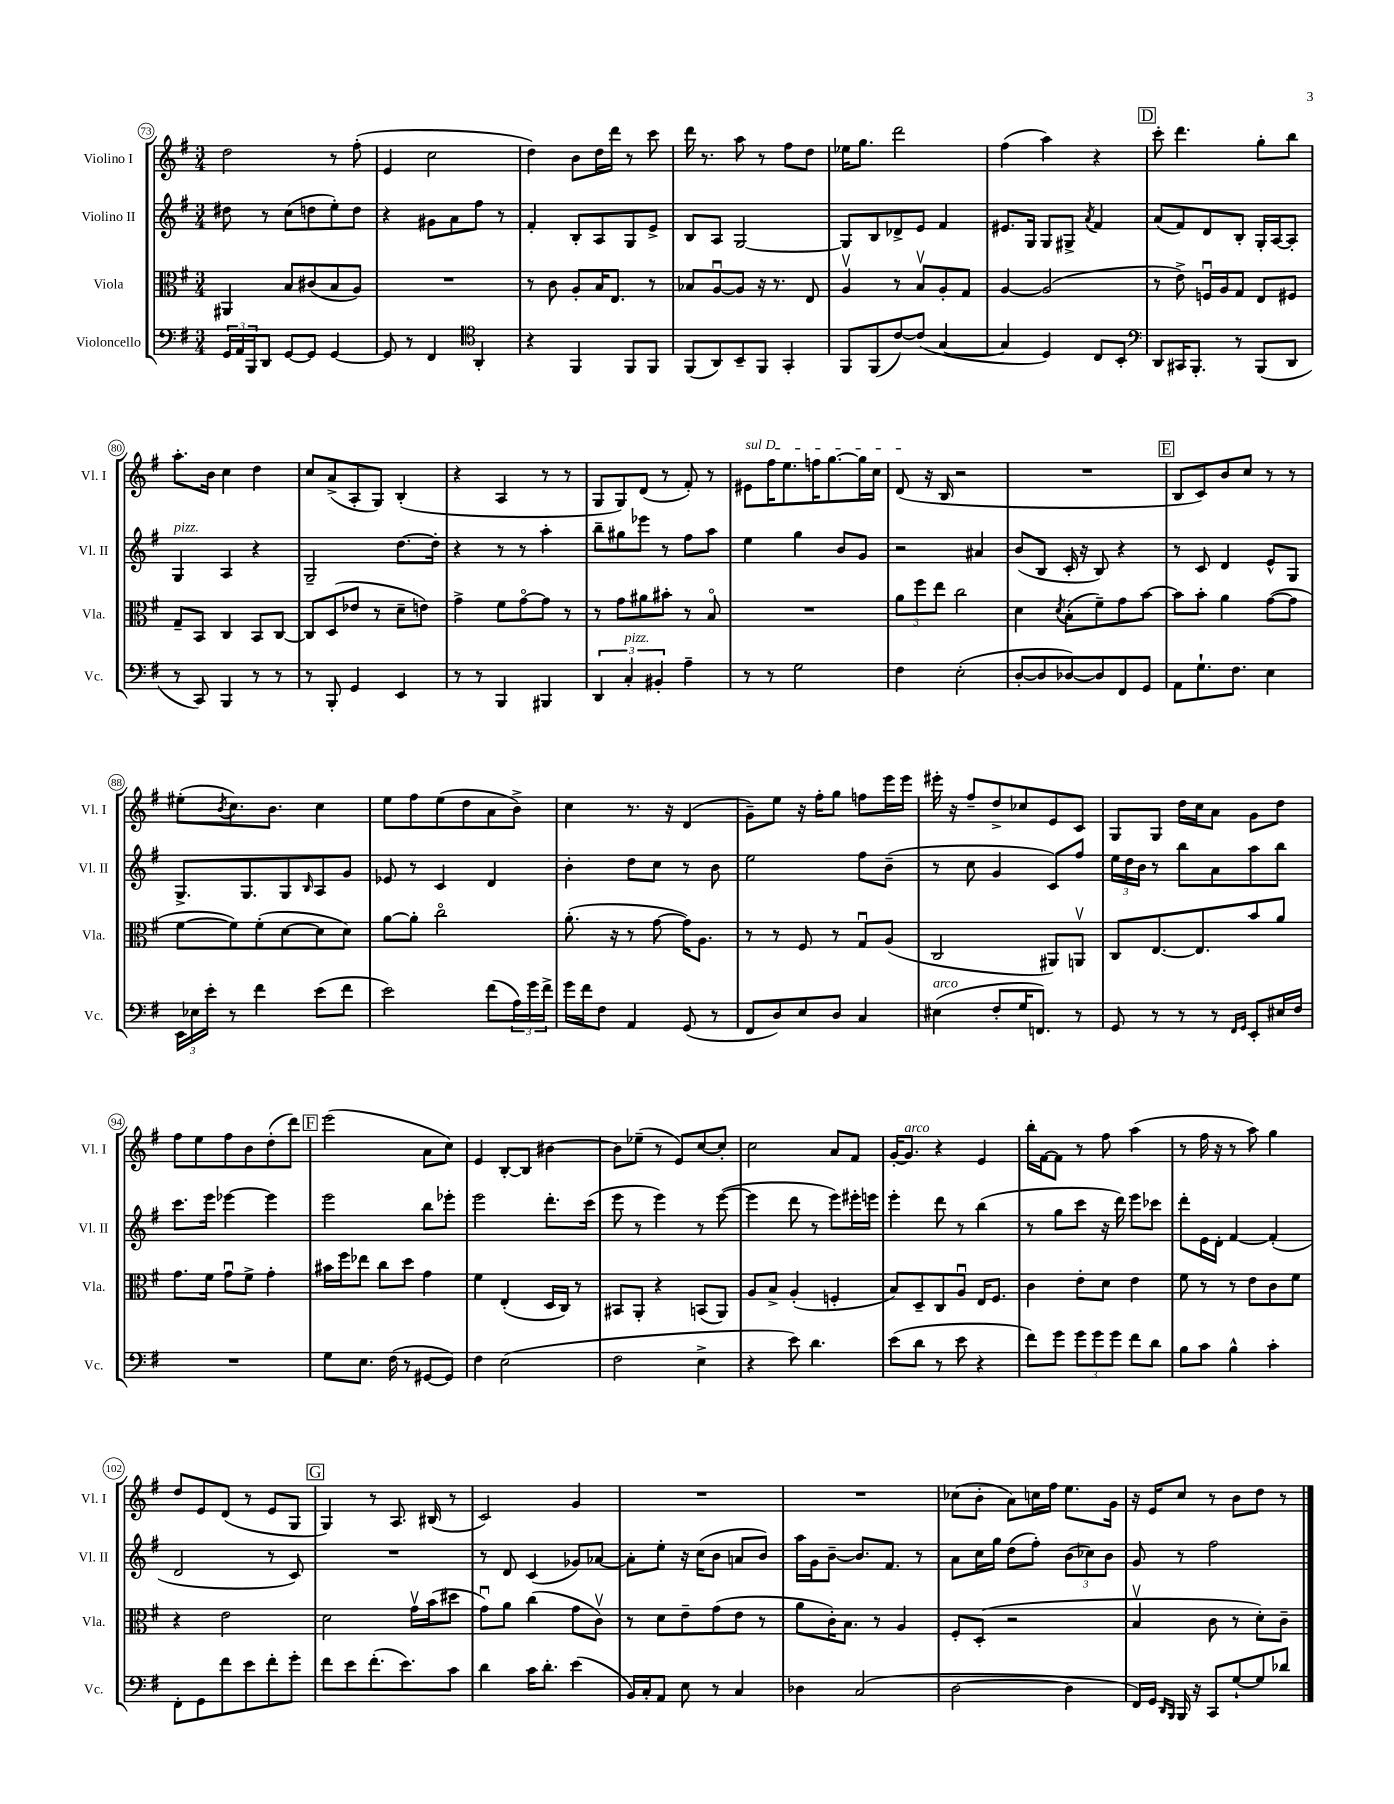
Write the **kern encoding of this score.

**kern	**kern	**kern	**kern
*staff4	*staff3	*staff2	*staff1
*clefF4	*clefC3	*clefG2	*clefG2
*k[f#]	*k[f#]	*k[f#]	*k[f#]
*M3/4	*M3/4	*M3/4	*M3/4
24GG	4AA#	8dd#	2dd
24AA	.	.	.
24BBB	.	.	.
8DD	.	8r	.
[8GG	8B	(8cc	.
8GG]	(8c#	8dd	.
[4GG	8B	8ee')	8r
.	8A)	8dd	(8ff#'
=	=	=	=
8GG]	2.r	4r	4e
8r	.	.	.
4FF#	.	8g#	2cc
.	.	8a	.
*clefC4	*	*	*
4AA'	.	8ff#	.
.	.	8r	.
=	=	=	=
4r	8r	4f#'	4dd)
.	8c	.	.
4FF#	8A'	8B'	8b
.	16B	8A	16dd
.	8.E	.	16ddd
8FF#	.	8G	8r
8FF#	8r	8e^	8ccc
=	=	=	=
(8FF#	8B-	8B	16ddd
.	.	.	8.r
8AA)	[8Au	8A	.
8BB~	8A]	[2G	8aa
8FF#	16r	.	8r
.	8.r	.	.
4GG'	.	.	8ff#
.	8E	.	8dd
=	=	=	=
8FF#	4Av	8G]	16ee-
.	.	.	8.gg
(8FF#	.	8B	.
[8c)	8r	8d-^	2ddd
(8c]	8Bv	8e	.
[4G	8A'	4f#	.
.	8G	.	.
=	=	=	=
4G]	[4A	8.e#	(4ff#
.	.	16G	.
4D)	(2A]	8G	4aa)
.	.	8G#^	.
.	.	8qa	.
8C	.	4f#	4r
8BB'	.	.	.
=	=	=	=
*clefF4	*	*	*
8DD	8r	(8a	8ccc'
16CC#	8e^)	8f#)	4.ddd
8.BBB'	.	.	.
.	16Fu	8d	.
.	16A	.	.
8r	8G	8B'	.
(8BBB	8E	16G'	8gg'
.	.	[16A	.
8DD	8F#	8A']	8bb
=	=	=	=
8r	8G~	4G	8.aa'
8CC)	8BB	.	.
.	.	.	16b
4BBB	4C	4A	4cc
8r	8BB	4r	4dd
8r	[8C	.	.
=	=	=	=
8r	8C]	2G~	8cc
8BBB'	(8D	.	(8a^
4GG	8e-	.	8A'
.	8r	.	8G)
4EE	8d~	[8.dd	(4B'
.	8e)	.	.
.	.	16dd']	.
=	=	=	=
8r	4g^	4r	4r
8r	.	.	.
4BBB	8f#	8r	4A
.	[8go	8r	.
4BBB#	8g]	4aa'	8r
.	8r	.	8r
=	=	=	=
6DD	8r	8bb~	8G
.	8g	8gg#	8G)
6C'	.	.	.
.	8a#	8eee-	(8d
6BB#'	.	.	.
.	8b#'	8r	8r
4A~	8r	8ff#	8f#')
.	8Bo	8aa	8r
=	=	=	=
8r	2.r	4ee	8e#
8r	.	.	16ff#
.	.	.	8.ee
2G	.	4gg	.
.	.	.	16ff
.	.	.	[8.gg
.	.	8b	.
.	.	8g	16gg]
.	.	.	16cc
=	=	=	=
4F#	12a	2r	(8d
.	12ff#	.	.
.	.	.	16r
.	12ee	.	.
.	.	.	16B
(2E'	2cc	.	2r
.	.	4a#	.
=	=	=	=
[8D'	4d	(8b	2.r
8D]	.	8B	.
.	8qd	.	.
[8D-)	(8B'	16c'	.
.	.	16r	.
8D-]	8f#~)	8B)	.
8FF#	8g	4r	.
8GG	[8b	.	.
=	=	=	=
8AA	8b]	8r	8B
8.G`	8b'	8c	8c)
.	4a	4d	8b
8.F#	.	.	.
.	.	.	8cc
4E	([8g	8e^^	8r
.	8g]	8G	8r
=	=	=	=
24EE	[8f#	8.G^	(8ee#'
24E-	.	.	.
24e'	.	.	.
.	.	.	8qb
8r	8f#])	.	8.cc)
.	.	8.G	.
4f#	(8f#'	.	.
.	.	.	8.b
.	[8d	8G	.
.	.	16qqB	.
(8e	8d]	8A	4cc
8f#	8d)	8g	.
=	=	=	=
2e)	[8a	8e-	8ee
.	8a']	8r	8ff#
.	2cco	4c	(8ee
.	.	.	8dd
(8f#	.	4d	8a
24A)	.	.	8b^)
24g	.	.	.
24f#^	.	.	.
=	=	=	=
16g	(8.a'	4b'	4cc
16f#	.	.	.
8F#	.	.	.
.	16r	.	.
4AA	8r	8dd	8.r
.	[8g	8cc	.
.	.	.	16r
(8GG	16g])	8r	(4d
.	8.A	.	.
8r	.	8b	.
=	=	=	=
8FF#	8r	2ee	8g~)
8D)	8r	.	8ee
8E	8F#	.	16r
.	.	.	16ff#'
8D	8r	.	8gg
4C	8Gu	8ff#	8ff
.	(8A	(8b~	16eee
.	.	.	16eee
=	=	=	=
(4E#	2C	8r	16eee#'
.	.	.	16r
.	.	8cc	8ff#~
8F#'	.	4g	8dd^
16G	.	.	8cc-
8.FF)	.	.	.
.	8AA#)	8c)	8e
8r	8AAv	8ff#	8c
=	=	=	=
8GG	8C	24ee	8G
.	.	24dd	.
.	.	24b	.
8r	[8.E	8r	8G
8r	.	8bb	16dd
.	8.E]	.	16cc
8r	.	8a	8a
16qqFF#	.	.	.
16qqGG	.	.	.
8EE'	8b	8aa	8g
16E#	8a	8bb	8dd
16F#	.	.	.
=	=	=	=
2.r	8.g	8.ccc	8ff#
.	.	.	8ee
.	16f#	16eee	.
.	8gu	[4eee-	8ff#
.	8f#^	.	8b
.	4g'	4eee-]	(8dd'
.	.	.	8ddd)
=	=	=	=
8G	16b#	2eee	(2eee
.	16ff#	.	.
8.E	8ee-	.	.
.	8cc	.	.
(16F#	.	.	.
8r	8dd	.	.
[8GG#	4g	8bb	8a
8GG#])	.	8eee-'	8cc)
=	=	=	=
4F#	4f#	2eee	4e
(2E	(4E'	.	[8B'
.	.	.	8B]
.	16D	8.ddd'	[4b#
.	16C)	.	.
.	8r	.	.
.	.	(16ccc	.
=	=	=	=
2F#	8BB#	8eee	8b#]
.	8AA'	8r	(8ee-~
.	4r	4eee)	8r
.	.	.	8e)
4E^	(8BB	8r	[8cc
.	8AA)	([8eee	8cc']
=	=	=	=
4r	8A	4eee]	2cc
.	8B^	.	.
8e)	(4A'	8ddd	.
4.d	.	8r	.
.	4F'	8eee)	8a
.	.	16eee#'	8f#
.	.	16eee	.
=	=	=	=
(8e	8B)	4eee'	[16g'
.	.	.	8.g]
8d	8D~	.	.
8r	8C	8ddd	4r
8e	8Au	8r	.
4r	16E	(4bb	4e
.	8.F#	.	.
=	=	=	=
8f#)	4c	8r	16bb'
.	.	.	[16f#
8g	.	8gg	8f#]
12g	8e'	8ccc	8r
12g	.	.	.
.	8d	16r	8ff#
12g	.	.	.
.	.	16ddd)	.
8f#	4e	8eee	(4aa
8d	.	8ccc-	.
=	=	=	=
8B	8f#	8ddd'	8r
8c	8r	16e	16ff#
.	.	16d'	16r
4B^^	8r	[4f#	8r
.	8e	.	8aa)
4c'	8c	(4f#']	4gg
.	8f#	.	.
=	=	=	=
8FF#'	4r	2d	8dd
8GG	.	.	8e
8f#	2e	.	(8d
8e	.	.	8r
8f#'	.	8r	8e
8g'	.	8c)	8G
=	=	=	=
8f#	2d	2.r	4G)
8e	.	.	.
(8.f#'	.	.	8r
.	.	.	8.A
8.e)	.	.	.
.	16gv	.	.
.	(16b	.	(16B#
8c	8dd#	.	8r
=	=	=	=
4d	8gu)	8r	2c)
.	8a	8d	.
16c	(4cc	(4c	.
8.d'	.	.	.
(4e	8g	8g-)	4g
.	8cv)	[8a-	.
=	=	=	=
16BB)	8r	8a-']	2.r
16C'	.	.	.
8AA	8d	8ee'	.
8E	8e~	16r	.
.	.	(16cc	.
8r	(8g	8b	.
4C	8e	8a	.
.	8r	8b)	.
=	=	=	=
4D-	8a	16aa	2.r
.	.	16g	.
.	16c')	[8b~	.
.	8.B	.	.
(2C	.	8.b]	.
.	8r	.	.
.	.	8.f#	.
.	4A	.	.
.	.	8r	.
=	=	=	=
[2D	8F#'	8a	(8cc-
.	(8D'	16cc	8b'
.	.	16gg	.
.	2r	(8dd	8a)
.	.	8ff#')	16cc
.	.	.	16ff#
4D]	.	(12b	8.ee
.	.	12cc-)	.
.	.	12b	.
.	.	.	16g
=	=	=	=
16FF#)	4Bv	8g	16r
16GG	.	.	16e
16qqDD	.	.	.
16qqBBB	.	.	.
16BBB	.	8r	8cc
16r	.	.	.
8CC	8c	2ff#	8r
[8G`	8r	.	8b
8G]	8d')	.	8dd
8d-	8c~	.	8r
==	==	==	==
*-	*-	*-	*-
